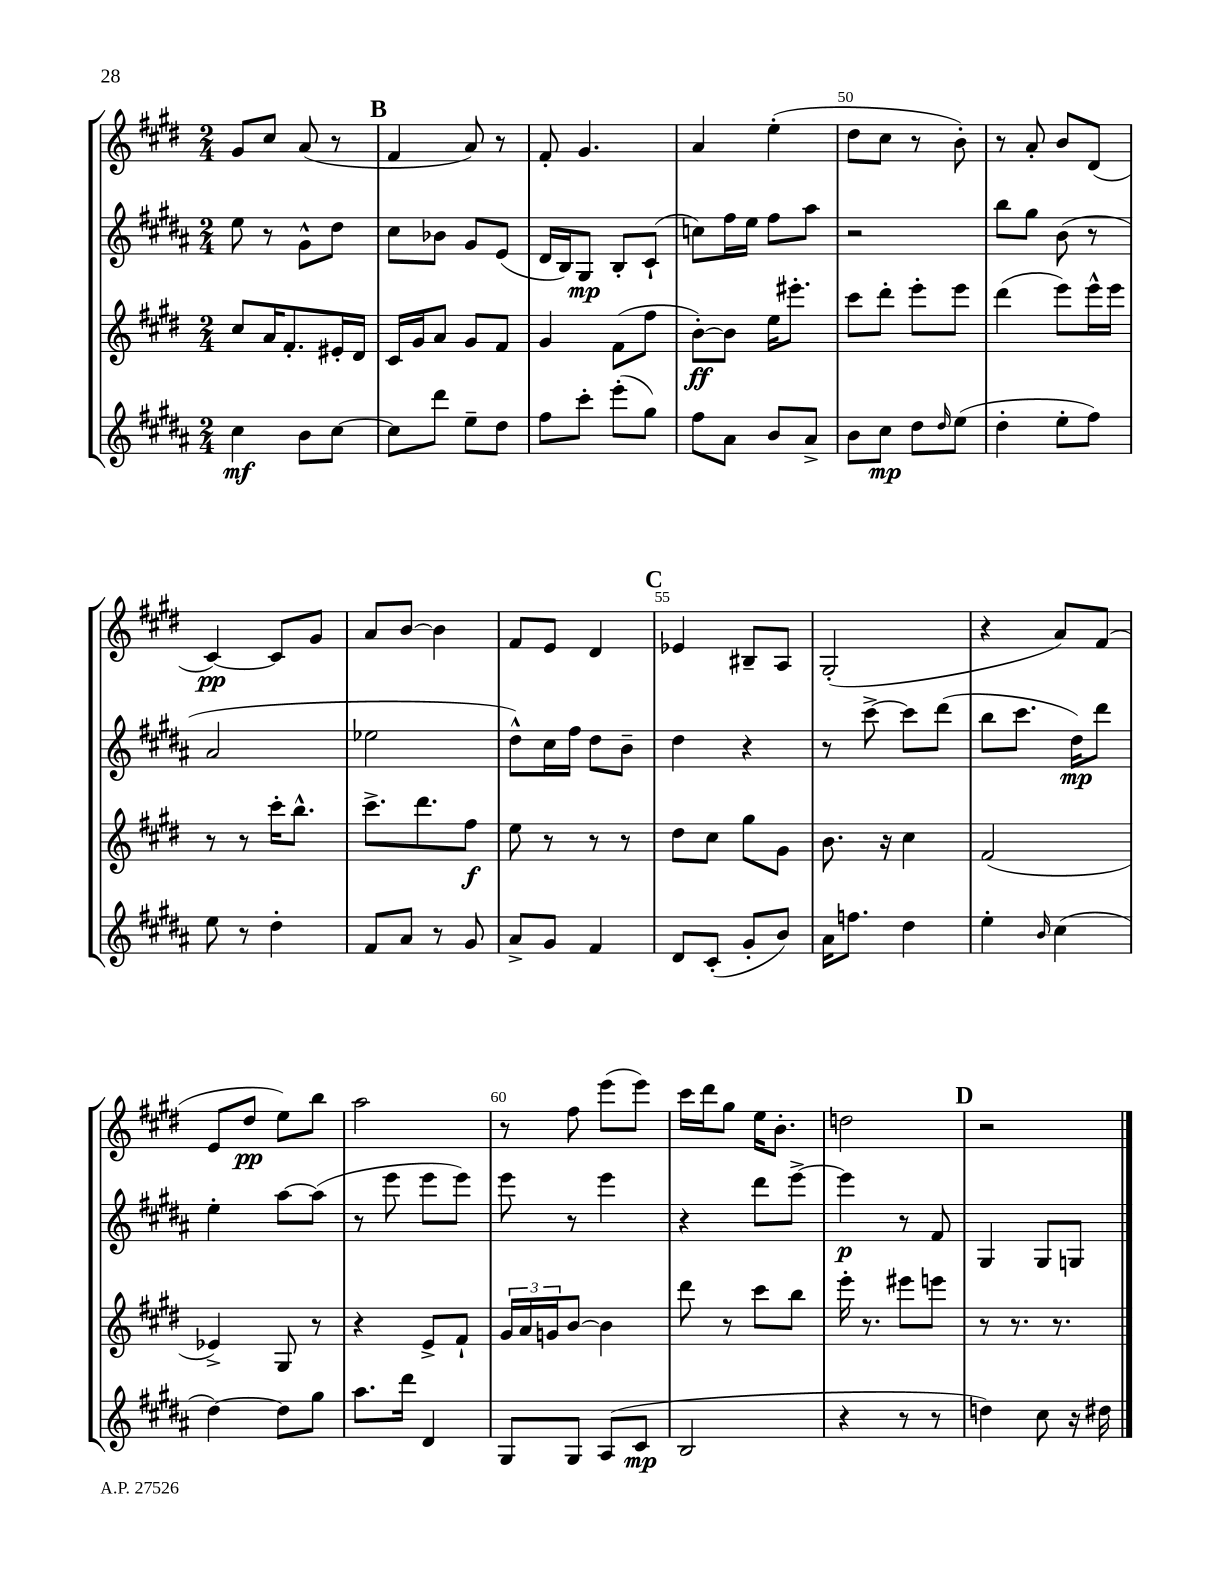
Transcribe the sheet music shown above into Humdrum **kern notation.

**kern	**dynam	**kern	**dynam	**kern	**dynam	**kern	**dynam
*part4	*part4	*part3	*part3	*part2	*part2	*part1	*part1
*staff4	*staff4	*staff3	*staff3	*staff2	*staff2	*staff1	*staff1
*clefG2	*	*clefG2	*	*clefG2	*	*clefG2	*
*k[f#c#g#d#a#]	*	*k[f#c#g#d#]	*	*k[f#c#g#d#a#]	*	*k[f#c#g#d#]	*
*M2/4	*	*M2/4	*	*M2/4	*	*M2/4	*
=46	=46	=46	=46	=46	=46	=46	=46
4cc#\	mf	8cc#/L	.	8ee\	.	8g#/L	.
.	.	16a/K	.	8r	.	8cc#/J	.
.	.	8.f#'/	.	.	.	.	.
8b\L	.	.	.	8g#^^\L	.	(8a/	.
[8cc#\J	.	16e#X'/L	.	8dd#\J	.	8r	.
.	.	16d#/JJ	.	.	.	.	.
!!LO:REH:place=s1:t=B
=47	=47	=47	=47	=47	=47	=47	=47
8cc#\L]	.	16c#/LL	.	8cc#\L	.	4f#/	.
.	.	16g#/J	.	.	.	.	.
8ddd#\J	.	8a/J	.	8b-X\J	.	.	.
8ee~\L	.	8g#/L	.	8g#/L	.	8a/)	.
8dd#\J	.	8f#/J	.	(8e/J	.	8r	.
=48	=48	=48	=48	=48	=48	=48	=48
8ff#\L	.	4g#/	.	16d#/LL	.	8f#'/	.
.	.	.	.	16B/J)	.	.	.
8ccc#'\J	.	.	.	8G#/J	mp	4.g#/	.
(8eee'\L	.	(8f#\L	.	8B'/L	.	.	.
8gg#\J)	.	8ff#\J	.	(8c#`/J	.	.	.
=49	=49	=49	=49	=49	=49	=49	=49
8ff#\L	.	[8b'\L)	ff	8ccn\L)	.	4a/	.
8a#\J	.	8b\J]	.	16ff#\L	.	.	.
.	.	.	.	16ee\JJ	.	.	.
8b/L	.	16ee\KL	.	8ff#\L	.	(4ee'\	.
.	.	8.eee#X'\J	.	.	.	.	.
8a#^/J	.	.	.	8aa#\J	.	.	.
=50	=50	=50	=50	=50	=50	=50	=50
8b\L	.	8ccc#\L	.	2r	.	8dd#\L	.
8cc#\J	mp	8ddd#'\J	.	.	.	8cc#\J	.
8dd#\L	.	8eee'\L	.	.	.	8r	.
16qqdd#/	.	.	.	.	.	.	.
(8ee\J	.	8eee\J	.	.	.	8b'\)	.
=51	=51	=51	=51	=51	=51	=51	=51
4dd#'\	.	(4ddd#\	.	8bb\L	.	8r	.
.	.	.	.	8gg#\J	.	8a'/	.
8ee'\L	.	8eee\L)	.	(8b\	.	8b/L	.
8ff#\J)	.	16eee^^\L	.	8r	.	(8d#/J	.
.	.	16eee\JJ	.	.	.	.	.
!!LO:LB:g=z
=52	=52	=52	=52	=52	=52	=52	=52
8ee\	.	8r	.	2a#/	.	[4c#/)	pp
8r	.	8r	.	.	.	.	.
4dd#'\	.	16ccc#'\KL	.	.	.	8c#/L]	.
.	.	8.bb^^\J	.	.	.	.	.
.	.	.	.	.	.	8g#/J	.
=53	=53	=53	=53	=53	=53	=53	=53
8f#/L	.	8.ccc#^\L	.	2ee-X\	.	8a/L	.
8a#/J	.	.	.	.	.	[8b/J	.
.	.	8.ddd#\	.	.	.	.	.
8r	.	.	.	.	.	4b\]	.
8g#/	.	8ff#\J	f	.	.	.	.
=54	=54	=54	=54	=54	=54	=54	=54
8a#^/L	.	8ee\	.	8dd#^^\L)	.	8f#/L	.
8g#/J	.	8r	.	16cc#\L	.	8e/J	.
.	.	.	.	16ff#\JJ	.	.	.
4f#/	.	8r	.	8dd#\L	.	4d#/	.
.	.	8r	.	8b~\J	.	.	.
!!LO:REH:place=s1:t=C
=55	=55	=55	=55	=55	=55	=55	=55
8d#/L	.	8dd#\L	.	4dd#\	.	4e-X/	.
(8c#'/J	.	8cc#\J	.	.	.	.	.
8g#'/L	.	8gg#\L	.	4r	.	8B#X~/L	.
8b/J)	.	8g#\J	.	.	.	8A/J	.
=56	=56	=56	=56	=56	=56	=56	=56
16a#\KL	.	8.b\	.	8r	.	(2G#'/	.
8.ffn\J	.	.	.	.	.	.	.
.	.	.	.	[8ccc#^\	.	.	.
.	.	16r	.	.	.	.	.
4dd#\	.	4cc#\	.	8ccc#\L]	.	.	.
.	.	.	.	(8ddd#\J	.	.	.
=57	=57	=57	=57	=57	=57	=57	=57
4ee'\	.	(2f#/	.	8bb\L	.	4r	.
.	.	.	.	8.ccc#\J	.	.	.
16qqb/	.	.	.	.	.	.	.
(4cc#\	.	.	.	.	.	8a/L)	.
.	.	.	.	16dd#\KL)	mp	.	.
.	.	.	.	8ddd#\J	.	(8f#/J	.
!!LO:LB:g=z
=58	=58	=58	=58	=58	=58	=58	=58
[4dd#\)	.	4e-X^/)	.	4ee'\	.	8e/L	.
.	.	.	.	.	.	8dd#/J	pp
8dd#\L]	.	8G#/	.	[8aa#\L	.	8ee\L)	.
8gg#\J	.	8r	.	(8aa#\J]	.	8bb\J	.
=59	=59	=59	=59	=59	=59	=59	=59
8.aa#\L	.	4r	.	8r	.	2aa\	.
.	.	.	.	8eee\	.	.	.
16ddd#\Jk	.	.	.	.	.	.	.
4d#/	.	8e^/L	.	8eee\L	.	.	.
.	.	8f#`/J	.	8eee\J)	.	.	.
=60	=60	=60	=60	=60	=60	=60	=60
8G#/L	.	24g#/LL	.	8eee\	.	8r	.
.	.	24a/	.	.	.	.	.
.	.	24gn/J	.	.	.	.	.
8G#/J	.	[8b/J	.	8r	.	8ff#\	.
(8A#/L	.	4b\]	.	4eee\	.	(8eee\L	.
8c#/J	mp	.	.	.	.	8eee\J)	.
=61	=61	=61	=61	=61	=61	=61	=61
2B/	.	8ddd#\	.	4r	.	16ccc#\LL	.
.	.	.	.	.	.	16ddd#\J	.
.	.	8r	.	.	.	8gg#\J	.
.	.	8ccc#\L	.	8ddd#\L	.	16ee\KL	.
.	.	.	.	.	.	8.b'\J	.
.	.	8bb\J	.	[8eee^\J	.	.	.
=62	=62	=62	=62	=62	=62	=62	=62
4r	.	16eee'\	.	4eee\]	p	2ddn\	.
.	.	8.r	.	.	.	.	.
8r	.	8eee#X\L	.	8r	.	.	.
8r	.	8eeen\J	.	8f#/	.	.	.
!!LO:REH:place=s1:t=D
=63	=63	=63	=63	=63	=63	=63	=63
4ddn\)	.	8r	.	4G#/	.	2r	.
.	.	8.r	.	.	.	.	.
8cc#\	.	.	.	8G#/L	.	.	.
.	.	8.r	.	.	.	.	.
16r	.	.	.	8Gn/J	.	.	.
16dd#X\	.	.	.	.	.	.	.
==	==	==	==	==	==	==	==
*-	*-	*-	*-	*-	*-	*-	*-
